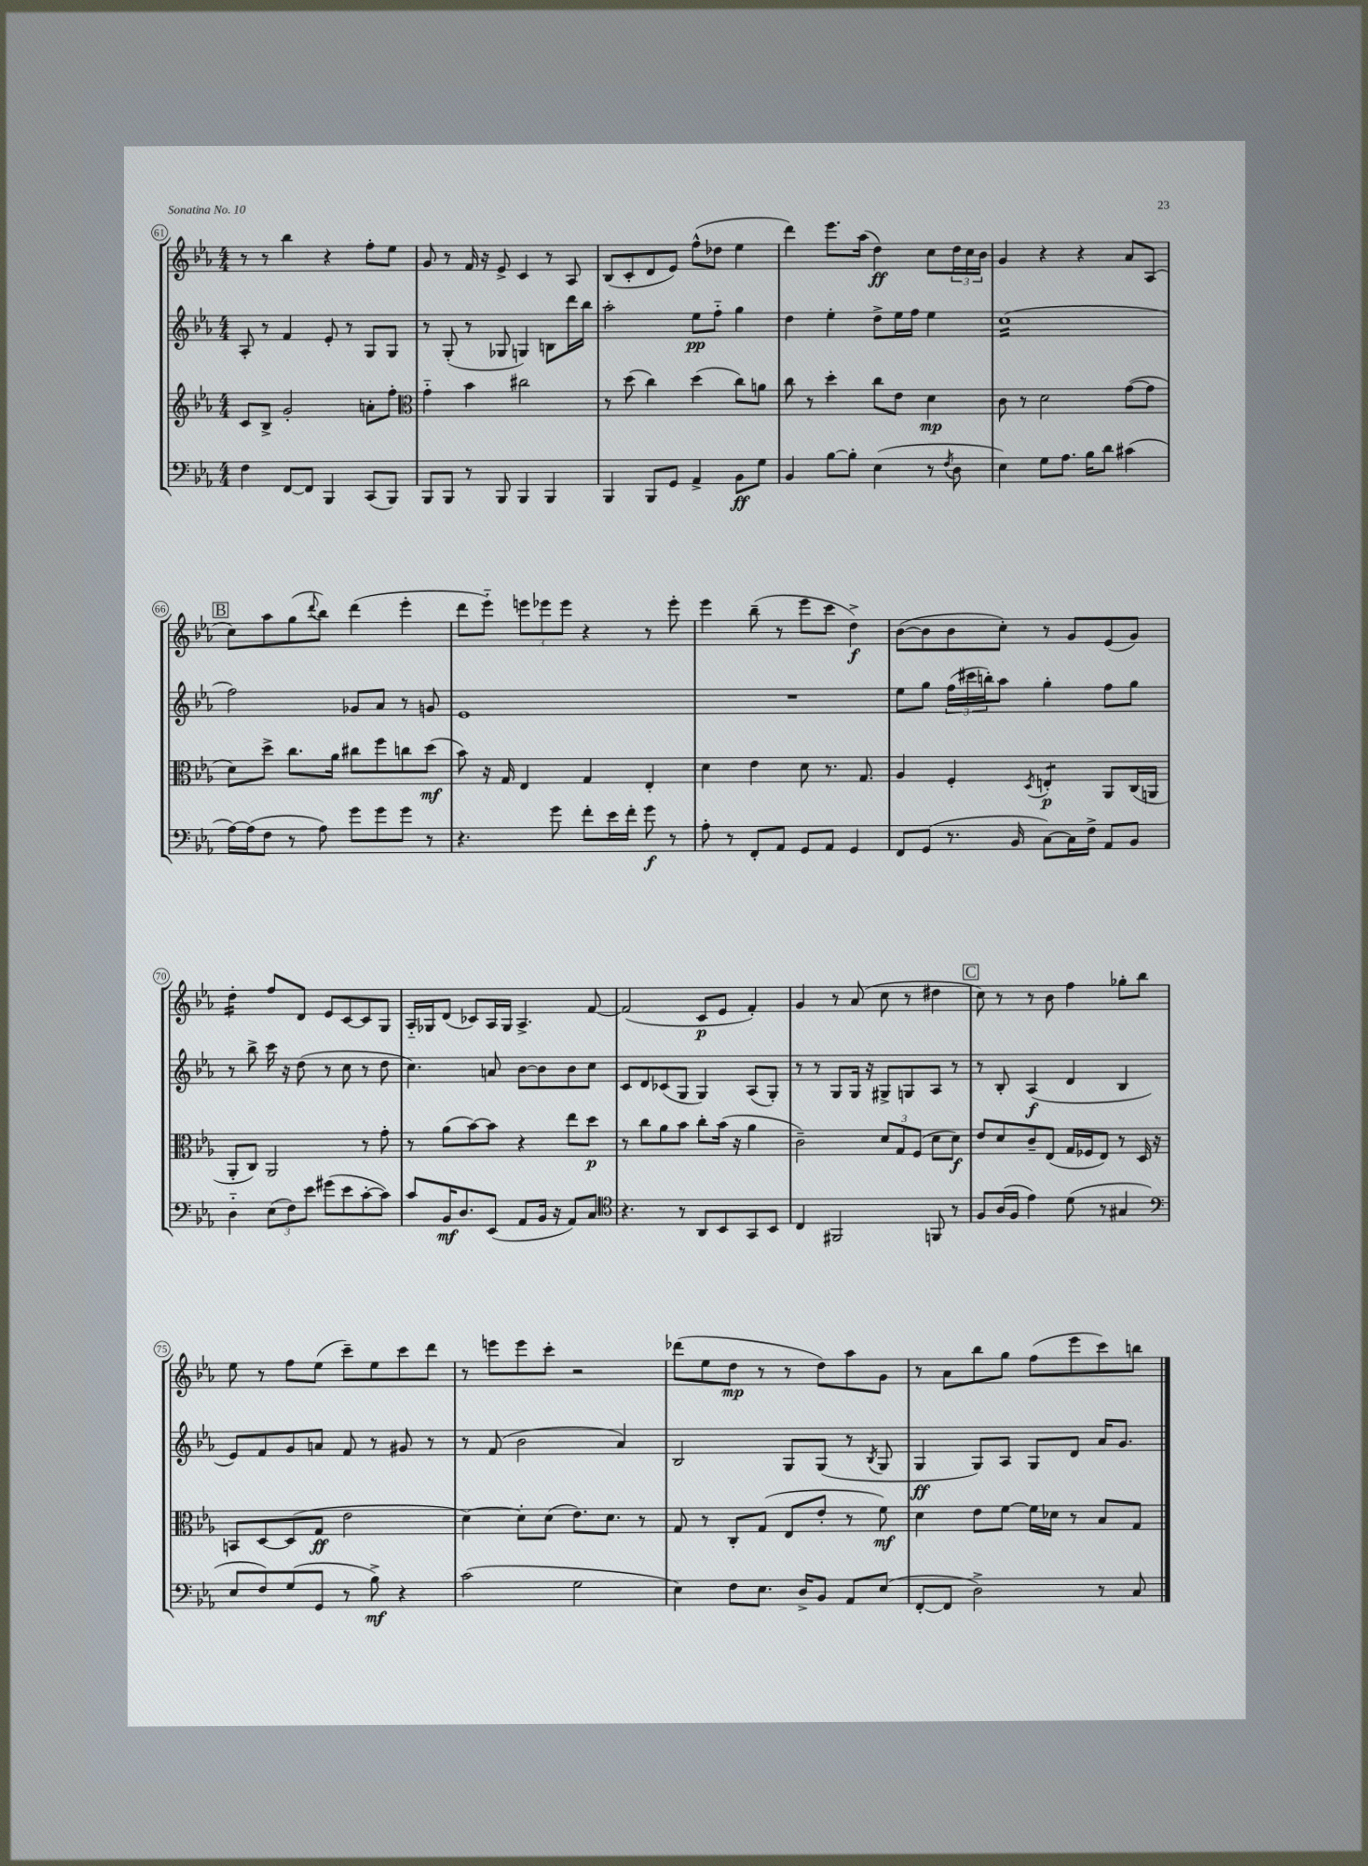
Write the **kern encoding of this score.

**kern	**kern	**kern	**kern
*staff4	*staff3	*staff2	*staff1
*clefF4	*clefG2	*clefG2	*clefG2
*k[b-e-a-]	*k[b-e-a-]	*k[b-e-a-]	*k[b-e-a-]
*M4/4	*M4/4	*M4/4	*M4/4
4F	8c	8A-'	8r
.	8B-^	8r	8r
[8FF	2g'	4f	4bb-
8FF]	.	.	.
4BBB-	.	8e-'	4r
.	.	8r	.
(8CC	8a'	8G	8ff'
8BBB-)	8ff'	8G	8ee-
=	=	=	=
*	*clefC3	*	*
8BBB-	4g'~	8r	8g
8BBB-	.	(8G'	8r
8r	4b-	8r	16f
.	.	.	16r
8BBB-	.	8G-	8e-^
4BBB-	2cc#	4G)	4c
4BBB-	.	8B	8r
.	.	16ddd	8A-
.	.	16bb-	.
=	=	=	=
4BBB-	8r	2aa-'	(8B-
.	(8dd	.	8c'
8BBB-	4cc)	.	8d
8GG	.	.	8e-)
4AA-^	(4dd	8ee-	(8ff^^
.	.	8ff'~	8dd-
8BB-	8cc)	4gg	4ee-
8G	8a	.	.
=	=	=	=
4BB-	8cc	4dd	4ddd)
.	8r	.	.
[8B-	4dd'	4ee-'	8.eee-
8B-']	.	.	.
.	.	.	(16aa-
(4E-	8cc	8dd^	4dd)
.	8e-	16ee-	.
.	.	16ff	.
8r	4d	4ee-	8cc
8qF	.	.	.
8D	.	.	24dd
.	.	.	24cc
.	.	.	24b-
=	=	=	=
4E-)	8c	(1cc	4g
.	8r	.	.
8G	2d	.	4r
8.A-	.	.	.
.	.	.	4r
16B-	.	.	.
8d	.	.	.
(4c#	([8g	.	8a-
.	8g]	.	(8A-
=	=	=	=
[16A-)	8d)	2ff)	8cc)
(16A-]	.	.	.
8F	8dd^	.	8aa-
8r	8.cc	.	(8gg
.	.	.	8qqddd
8A-)	.	.	8bb-)
.	16a-	.	.
8g	8cc#	8g-	(4ddd
8g	8ff	8a-	.
8g	8cc	8r	4eee-'
8r	(8dd	8g	.
=	=	=	=
4.r	8b-)	1e-	8ddd
.	16r	.	8eee-'~)
.	16G	.	.
.	4E-	.	12eee
.	.	.	12eee-
8g	.	.	.
.	.	.	12eee-
8f'	4G	.	4r
16e-	.	.	.
16f'	.	.	.
8g	4E-'	.	8r
8r	.	.	8eee-'
=	=	=	=
8A-'	4d	1r	4eee-
8r	.	.	.
8FF'	4e-	.	(8bb-~
8AA-	.	.	8r
8GG	8d	.	8eee-
8AA-	8.r	.	8ccc
4GG	.	.	4dd^)
.	8.G	.	.
=	=	=	=
8FF	4A-	8ee-	([8b-
(8GG	.	8gg	8b-]
8.r	4F'	(24ff	8b-
.	.	24ccc#	.
.	.	24bb')	.
.	.	8aa-	8cc')
16BB-	.	.	.
.	8qD	.	.
[8C)	4E'	4gg'	8r
16C]	.	.	8g
16F^	.	.	.
8AA-	8AA-	8ff	(8e-
8BB-	(16C	8gg	8g)
.	16AA	.	.
=	=	=	=
4D'~	8AA-'	8r	4dd'
.	8C)	8bb-^	.
(12E-	2AA-	16ccc	8ff
.	.	16r	.
12F)	.	.	.
.	.	(8dd	8d
12e-	.	.	.
(8g#	.	8r	8e-
8e-	.	8cc	[8c
[8c'	8r	8r	8c]
8c])	8g'	8dd	8G
=	=	=	=
8c	8r	4.cc)	16A-'~
.	.	.	16G-
16BB-	(8a-	.	(8d
8.D	.	.	.
.	[8b-)	.	8c-)
(8EE-	8b-]	8a	16A-
.	.	.	16G-
8AA-	4r	[8b-	4.A-^
16BB-	.	8b-]	.
16r	.	.	.
8AA-)	8ee-	8b-	.
8C	8dd	8cc	[8f
=	=	=	=
*clefC4	*	*	*
4.r	8r	8c	(2f]
.	8cc	8d	.
.	8a-	(8c-	.
8r	8b-	8G	.
8AA-	8cc'	4G)	8c
8BB-	(16b-	.	8e-
.	16r	.	.
8GG	4a-	(8A-	4f')
8BB-	.	8G')	.
=	=	=	=
4C	2c~)	8r	4g
.	.	8r	.
2FF#	.	8G	8r
.	.	16G	(8a-
.	.	16r	.
.	12d	8G#^	8cc
.	12G	.	.
.	.	8G	8r
.	(12F	.	.
8FF	8d	8A-	4dd#
8r	8d)	8r	.
=	=	=	=
8F	8e-	8r	8cc)
(16A-	8d	8B-'	8r
16F	.	.	.
4e-)	8c~	(4A-	8r
.	(8E-	.	8b-
(8d	16G	4d	4ff
.	16F-	.	.
8r	8E-)	.	.
4G#	8r	4B-	8gg-'
.	16D	.	8bb-
.	16r	.	.
=	=	=	=
*clefF4	*	*	*
8E-	8BB	8e-)	8ee-
8F)	[8D	8f	8r
(8G	(8D]	8g	8ff
8GG	8G	8a	(8ee-
8r	2e-	8f	8ccc~)
8B-^)	.	8r	8ee-
4r	.	8g#	8ccc
.	.	8r	8ddd
=	=	=	=
(2c	[4d)	8r	8r
.	.	(8f	8eee
.	8d']	2b-	8eee
.	(8d	.	8ccc'
2G	8.e-)	.	2r
.	8.d	.	.
.	.	4a-)	.
.	8r	.	.
=	=	=	=
4E-)	8G	2B-	(8ddd-
.	8r	.	8ee-
8F	8C'	.	8dd
8.E-	(8G	.	8r
.	8E-	8G	8r
16D^	.	.	.
8BB-	8e-'	(8G	8dd)
8AA-	8r	8r	8aa-
.	.	8qB-	.
(8E-	8f)	8G	8g
=	=	=	=
[8FF'	4d	4G	8r
8FF]	.	.	8a-
2D^)	8e-	8G)	8bb-
.	[8f	8A-	8gg
.	16f]	8G	(8ff
.	16d-	.	.
.	8r	8d	8eee-
8r	8B-	16a-	8ccc)
.	.	8.g	.
8C	8G	.	8bb
==	==	==	==
*-	*-	*-	*-
